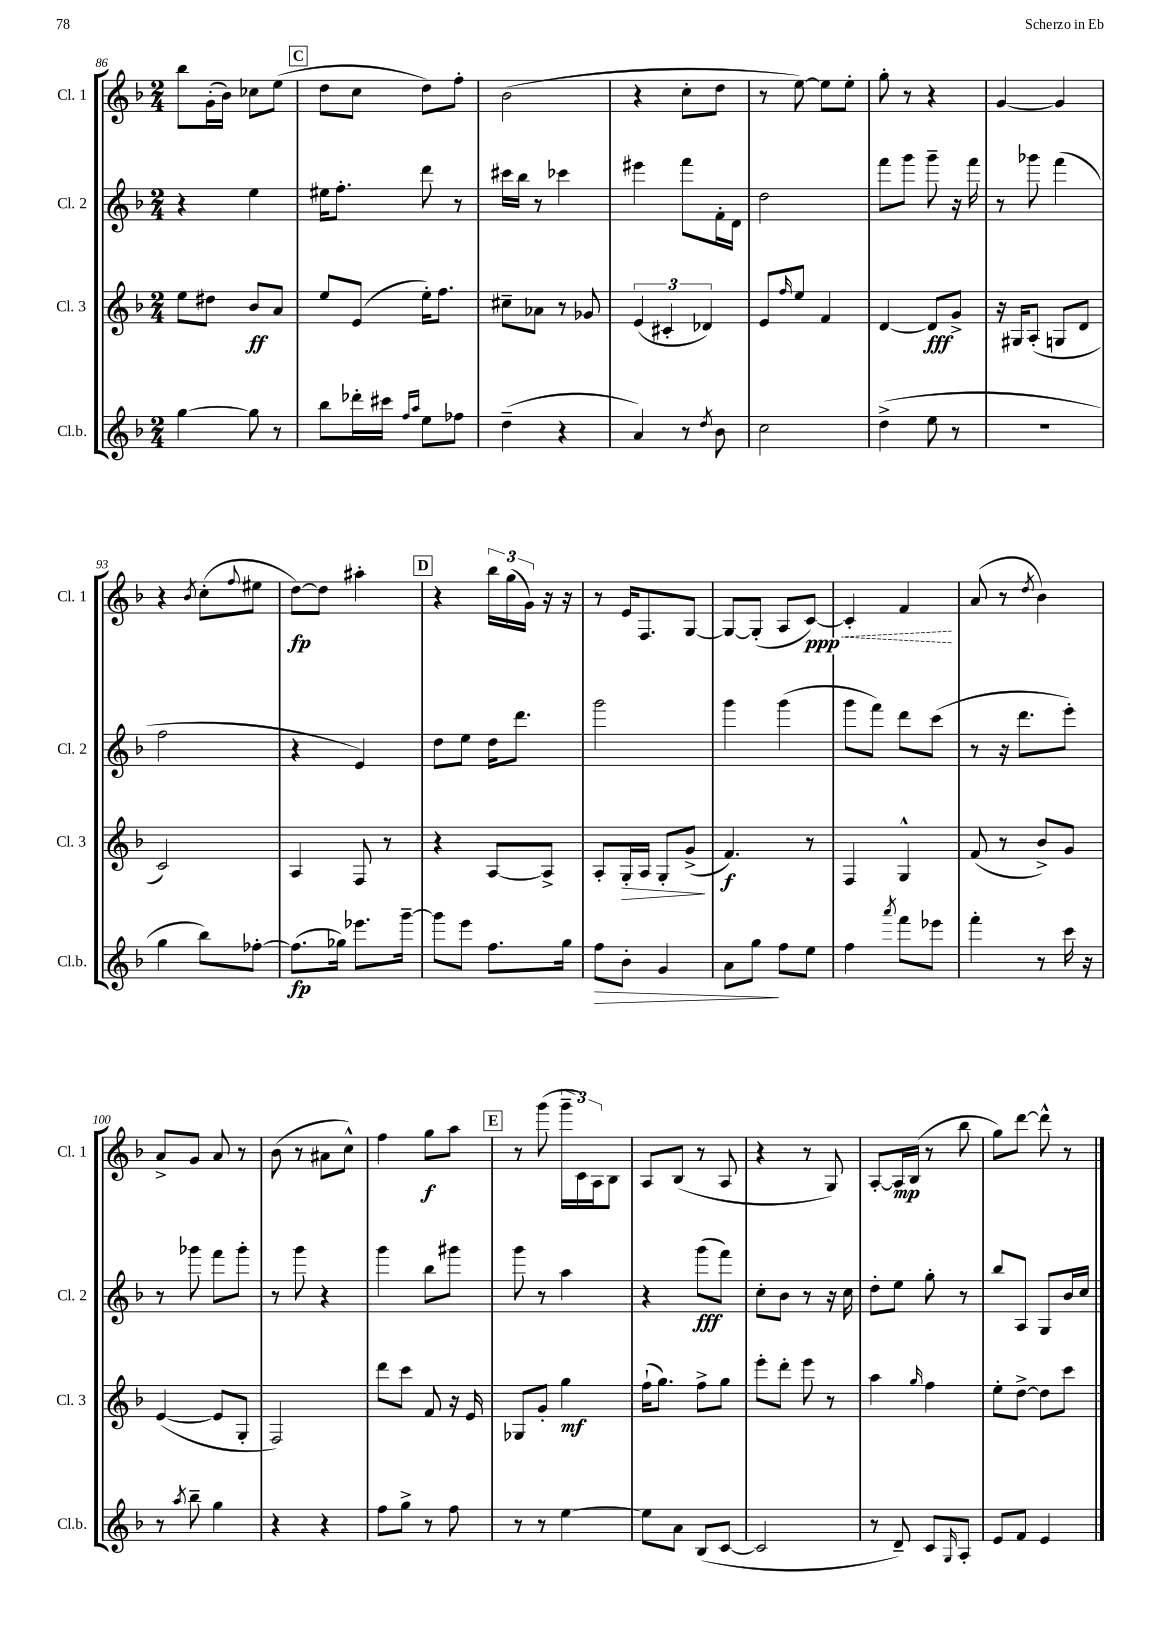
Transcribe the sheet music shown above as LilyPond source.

<<
\new StaffGroup <<
\new Staff = "s0" \with { instrumentName = "Cl. 1" shortInstrumentName = "Cl. 1" } {
    \clef treble \key f \major \numericTimeSignature \time 2/4
    bes''8 g'16-.( bes'16) ces''8 e''8( |
    \mark \markup { \box "C" } d''8 c''8 d''8) f''8-. |
    bes'2( |
    r4 c''8-. d''8 |
    r8 e''8~) e''8 e''8-. |
    g''8-. r8 r4 |
    g'4~ g'4 |
    r4 \acciaccatura { bes'8 } c''8-.( \appoggiatura { f''8 } eis''8 |
    d''8~\fp) d''8 ais''4-. |
    \mark \markup { \box "D" } r4 \tuplet 3/2 { bes''16 g''16( g'16) } r16 r16 |
    r8 e'16 f8. g8~ |
    g8~ g8-.( a8 \once \override Hairpin.style = #'dashed-line c'8~\ppp\<) |
    c'4-. f'4\! |
    a'8( r8 \acciaccatura { d''8 } bes'4) |
    a'8-> g'8 a'8 r8 |
    bes'8( r8 ais'8 c''8-^) |
    f''4 g''8\f a''8 |
    \mark \markup { \box "E" } r8 g'''8( \tuplet 3/2 { g'''16-- c'16) a16 } bes8 |
    a8 bes8( r8 a8 |
    r4 r8 g8) |
    a8~-. a16\mp bes16( r8 bes''8 |
    g''8) d'''8~ d'''8-^ r8 \bar "|." |
}
\new Staff = "s1" \with { instrumentName = "Cl. 2" shortInstrumentName = "Cl. 2" } {
    \clef treble \key f \major \numericTimeSignature \time 2/4
    r4 e''4 |
    \mark \markup { \box "C" } eis''16 f''8.-. d'''8 r8 |
    cis'''16 bes''16 r8 ces'''4 |
    eis'''4 f'''8 f'16-. d'16 |
    d''2 |
    f'''8 g'''8 g'''8-- r16 f'''16 |
    r8 ges'''8 f'''4( |
    f''2 |
    r4 e'4) |
    \mark \markup { \box "D" } d''8 e''8 d''16 d'''8. |
    g'''2 |
    g'''4 g'''4( |
    g'''8 f'''8) d'''8 c'''8( |
    r8 r16 d'''8. e'''8-.) |
    r8 ges'''8 f'''8 ges'''8-. |
    r8 g'''8 r4 |
    g'''4 bes''8 gis'''8 |
    \mark \markup { \box "E" } g'''8 r8 a''4 |
    r4 g'''8\fff( f'''8) |
    c''8-. bes'8 r8 r16 c''16 |
    d''8-. e''8 g''8-. r8 |
    bes''8 a8 g8 bes'16 c''16 \bar "|." |
}
\new Staff = "s2" \with { instrumentName = "Cl. 3" shortInstrumentName = "Cl. 3" } {
    \clef treble \key f \major \numericTimeSignature \time 2/4
    e''8 dis''8 bes'8\ff a'8 |
    \mark \markup { \box "C" } e''8 e'8( e''16-.) f''8. |
    cis''8-- aes'8 r8 ges'8 |
    \tuplet 3/2 { e'4( cis'4-. des'4) } |
    e'8 \grace { f''16 } e''8 f'4 |
    d'4~ d'8\fff g'8-> |
    r16 gis16 a8-.( g8 d'8 |
    c'2) |
    a4 f8 r8 |
    \mark \markup { \box "D" } r4 a8~ a8-> |
    a8-. g16-.\> a16 g8-. g'8->\!( |
    f'4.\f) r8 |
    f4 g4-^ |
    f'8( r8 bes'8->) g'8 |
    e'4~( e'8 g8-. |
    f2) |
    d'''8 c'''8 f'8 r16 e'16 |
    \mark \markup { \box "E" } ges8 g'8-. g''4\mf |
    f''16-!( g''8.) f''8-> g''8 |
    e'''8-. d'''8-. e'''8 r8 |
    a''4 \grace { g''16 } f''4 |
    e''8-. d''8~-> d''8 c'''8 \bar "|." |
}
\new Staff = "s3" \with { instrumentName = "Cl.b." shortInstrumentName = "Cl.b." } {
    \clef treble \key f \major \numericTimeSignature \time 2/4
    g''4~ g''8 r8 |
    \mark \markup { \box "C" } bes''8 des'''16-. cis'''16 \grace { f''16 a''16 } e''8 fes''8 |
    d''4--( r4 |
    a'4) r8 \acciaccatura { d''8 } bes'8 |
    c''2 |
    d''4->( e''8 r8 |
    R2 |
    g''4 bes''8) fes''8~-. |
    fes''8.\fp( ges''16) ees'''8. g'''16~-- |
    \mark \markup { \box "D" } g'''8 e'''8 f''8. g''16 |
    f''8\> bes'8-. g'4 |
    a'8 g''8\! f''8 e''8 |
    f''4 \acciaccatura { a'''8 } f'''8 ees'''8 |
    f'''4-. r8 c'''16 r16 |
    r8 \acciaccatura { a''8 } bes''8-- g''4 |
    r4 r4 |
    f''8 g''8-> r8 f''8 |
    \mark \markup { \box "E" } r8 r8 e''4~ |
    e''8 a'8 bes8( c'8~ |
    c'2 |
    r8 d'8--) c'8 \grace { g16 } a8-. |
    e'8 f'8 e'4 \bar "|." |
}
>>
>>
\layout { \context { \Score currentBarNumber = #86 } }
